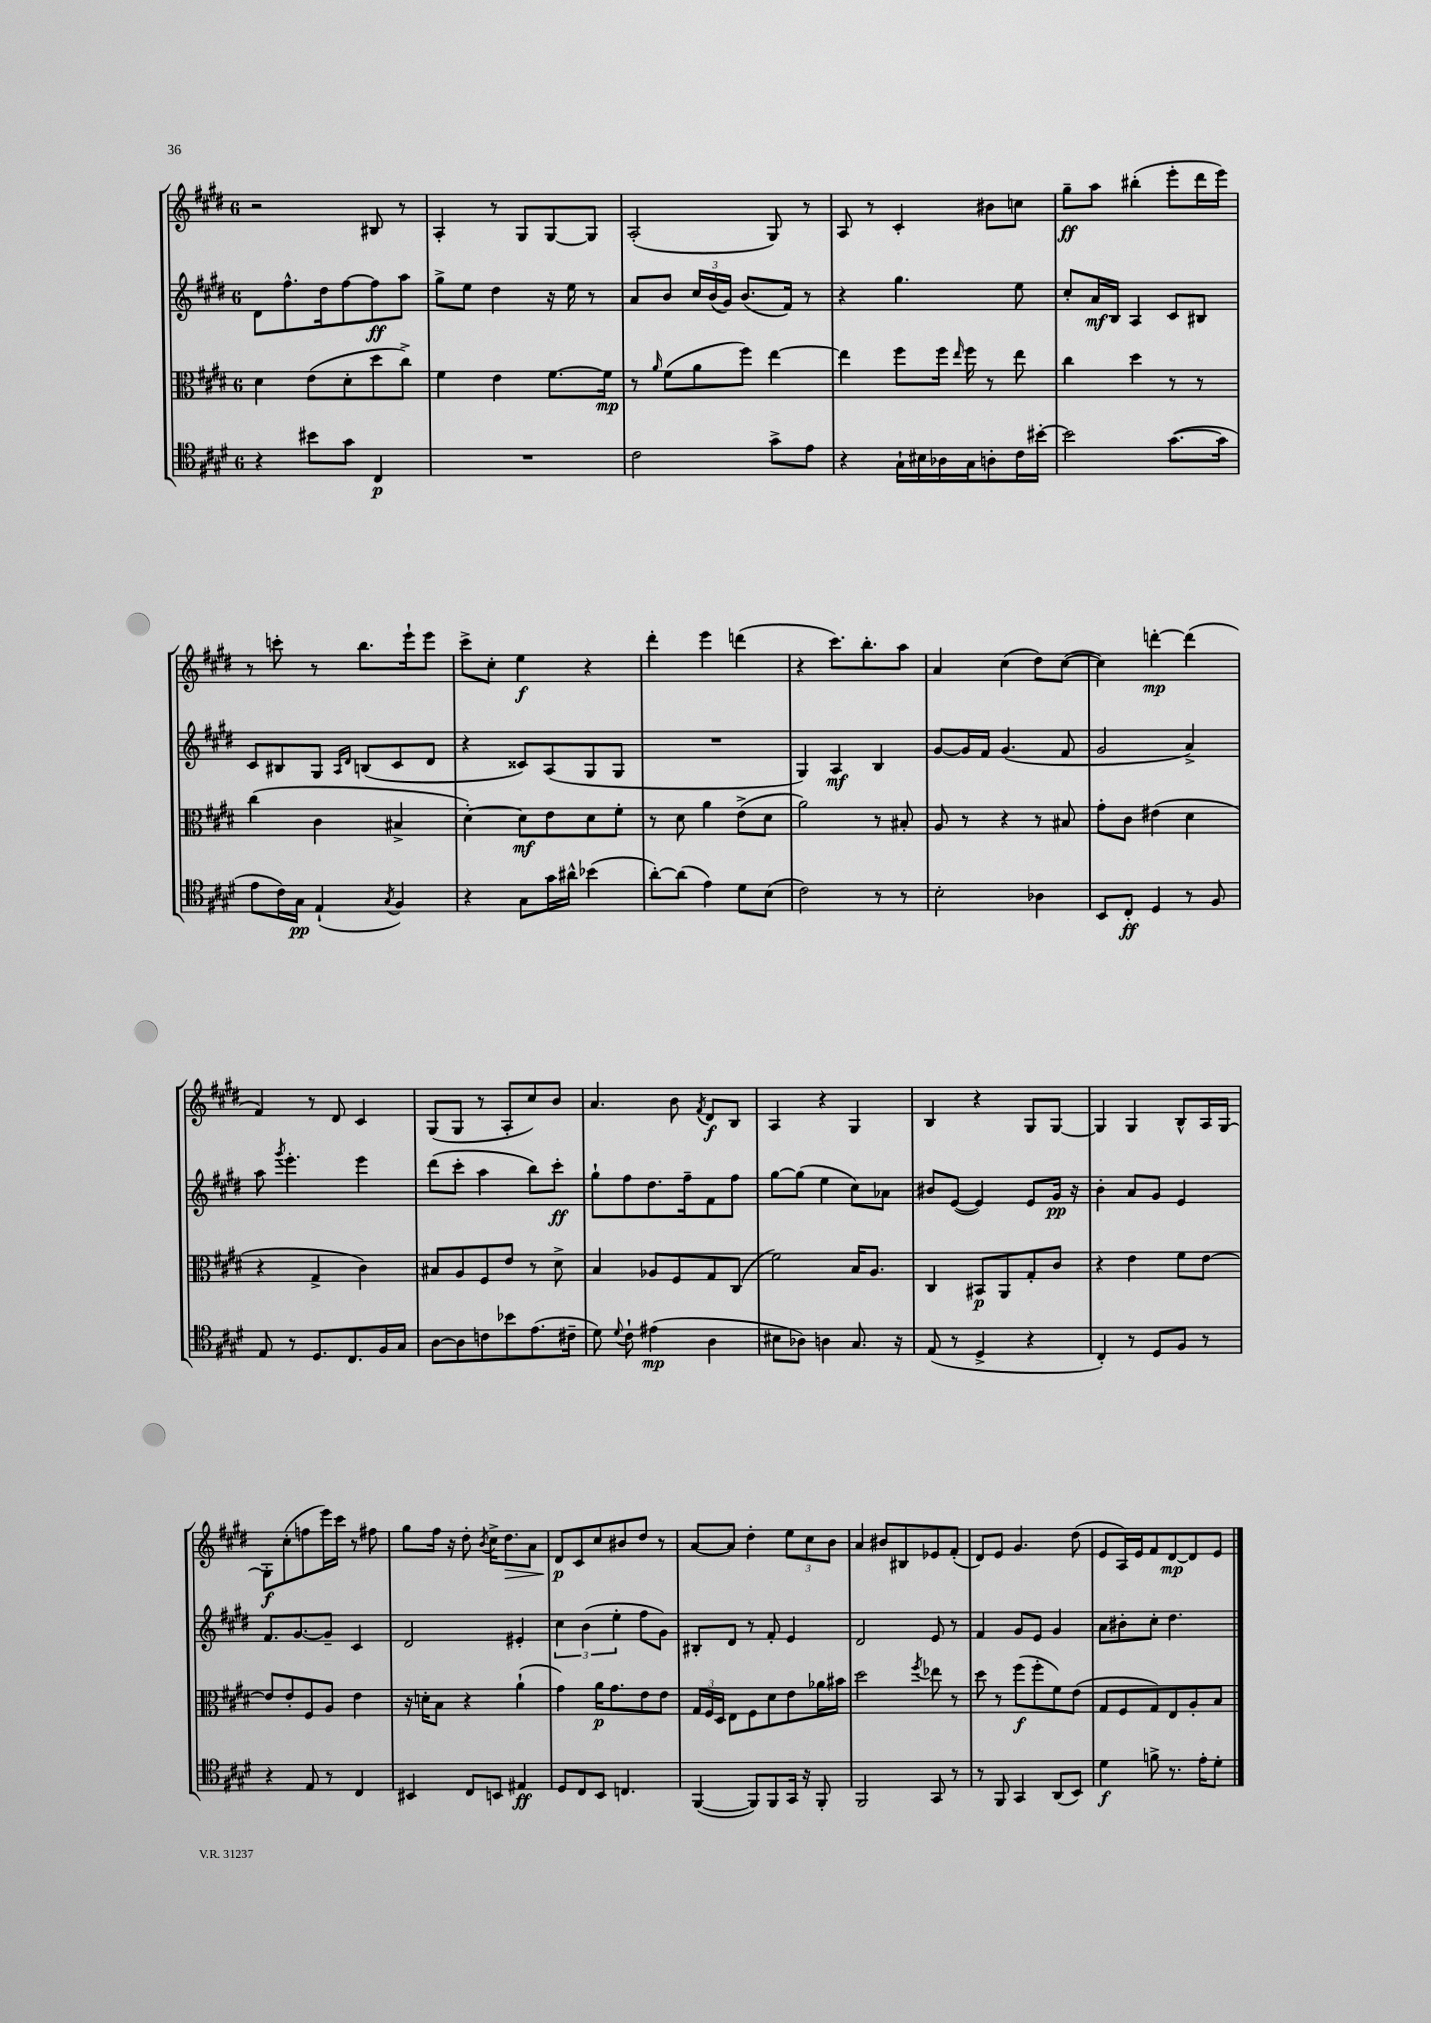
<<
\new StaffGroup <<
\new Staff = "s0" {
    \clef treble \key e \major \once \override Staff.TimeSignature.style = #'single-digit \time 6/8
    \autoBeamOff r2 bis8 r8 |
    a4-. r8 gis8[ gis8~ gis8] |
    a2-.( gis8) r8 |
    a8 r8 cis'4-. bis'8[ c''8] |
    gis''8[--\ff a''8] bis''4-.( e'''8[-. dis'''16 e'''16]) |
    r8 c'''8-. r8 b''8.[ e'''16-! e'''8] |
    cis'''8[-> cis''8]-. e''4\f r4 |
    dis'''4-. e'''4 d'''4( |
    r4 cis'''8.[) b''8.-. a''8] |
    a'4 cis''4( dis''8[) cis''8]~( |
    cis''4) d'''4~-.\mp d'''4( |
    fis'4) r8 dis'8 cis'4 |
    gis8[( gis8] r8 a8[-. cis''8) b'8] |
    a'4. b'8 \acciaccatura { fis'8 } dis'8[\f b8] |
    a4 r4 gis4 |
    b4 r4 gis8[ gis8]~ |
    gis4 gis4 b8[-^ a16 gis16]~ |
    gis8[-.\f cis''8-.( f''8 e'''16) cis'''16] r8 fis''8 |
    gis''8[ fis''16] r16 dis''8-. \acciaccatura { b'8 } cis''16[-> dis''8.\> a'8] |
    dis'8[\p\! cis'8 cis''8 bis'8 dis''8] r8 |
    a'8[~ a'8] dis''4-. \tuplet 3/2 { e''8[ cis''8 b'8] } |
    a'4 bis'8[ bis8 ees'8 fis'8]-.( |
    dis'8[) e'8] gis'4. dis''8( |
    e'8[ a16) e'16 fis'8 dis'8~\mp dis'8 e'8] \bar "|." |
}
\new Staff = "s1" {
    \clef treble \key e \major \once \override Staff.TimeSignature.style = #'single-digit \time 6/8
    \autoBeamOff dis'8[ fis''8.-^ dis''16 fis''8~ fis''8\ff a''8] |
    gis''8[-> e''8] dis''4 r16 e''16 r8 |
    a'8[ b'8] \tuplet 3/2 { cis''16[ b'16( gis'16]) } b'8.[( fis'16]) r8 |
    r4 gis''4. e''8 |
    cis''8[-. a'16\mf b16] a4 cis'8[ bis8] |
    cis'8[ bis8 gis8] \grace { a16[ dis'16] } b8[( cis'8 dis'8] |
    r4 cisis'8[) a8( gis8 gis8] |
    R2. |
    gis4) a4\mf b4 |
    gis'8[~ gis'16 fis'16] gis'4.( fis'8 |
    gis'2 a'4->) |
    a''8 \acciaccatura { gis'''8 } e'''4.-. e'''4 |
    dis'''8[( cis'''8]-. a''4 b''8[) cis'''8]-.\ff |
    gis''8[-! fis''8 dis''8. fis''16-- fis'8 fis''8] |
    gis''8[~ gis''8]( e''4 cis''8[) aes'8] |
    bis'8[ e'8]~( e'4) e'8[ gis'16]\pp r16 |
    b'4-. a'8[ gis'8] e'4 |
    fis'8.[ gis'8.~ gis'8]-- cis'4 |
    dis'2 eis'4-. |
    \tuplet 3/2 { cis''4 b'4( e''4-. } fis''8[ gis'8]) |
    bis8[-. dis'8] r8 fis'8-. e'4 |
    dis'2 e'8 r8 |
    fis'4 gis'8[ e'8] gis'4 |
    a'8[ bis'8-. cis''8]-. dis''4. \bar "|." |
}
\new Staff = "s2" {
    \clef alto \key e \major \once \override Staff.TimeSignature.style = #'single-digit \time 6/8
    \autoBeamOff dis'4 e'8[( dis'8-. dis''8 cis''8]->) |
    fis'4 e'4 fis'8.[~ fis'16]\mp |
    r8 \grace { a'16 } fis'8[( a'8 fis''8]) e''4~ |
    e''4 fis''8[ fis''16] \grace { e''16 } fis''16 r8 e''8 |
    cis''4 dis''4 r8 r8 |
    cis''4( cis'4 bis4-> |
    dis'4~-.) dis'8[\mf e'8 dis'8 fis'8]-. |
    r8 dis'8 a'4 e'8[->( dis'8] |
    a'2) r8 bis8-. |
    a8 r8 r4 r8 bis8 |
    gis'8[-. cis'8] eis'4( dis'4 |
    r4 gis4-> cis'4) |
    bis8[ a8 fis8 e'8] r8 dis'8-> |
    b4 aes8[ fis8 gis8 cis8]( |
    fis'2) b16[ a8.] |
    cis4 bis,8[\p a,8 gis8-. cis'8] |
    r4 e'4 fis'8[ e'8]~ |
    e'8[ e'8-. fis8 a8] e'4 |
    r16 d'16[-. b8] r4 a'4-!( |
    gis'4) a'16[\p gis'8. e'8 e'8] |
    \tuplet 3/2 { gis16[ fis16 dis16] } e8[ fis8 dis'8 e'8 aes'16 bis'16] |
    dis''2 \acciaccatura { fis''8 } ees''8 r8 |
    dis''8 r8 fis''8[\f( fis''8-. fis'8) e'8]( |
    gis8[ fis8 gis8) e8 a8-. b8] \bar "|." |
}
\new Staff = "s3" {
    \clef tenor \key e \major \once \override Staff.TimeSignature.style = #'single-digit \time 6/8
    \autoBeamOff r4 bis'8[ gis'8] cis4\p |
    R2. |
    cis'2 gis'8[-> e'8] |
    r4 gis16[-! bis16 aes16 gis16 a8-. cis'16 bis'16]~-. |
    bis'2 gis'8.[~( gis'16] |
    e'8[ cis'16) gis16]\pp e4-!( \acciaccatura { gis8 } fis4) |
    r4 gis8[ gis'16 ais'16]-^ bes'4( |
    a'8[~-.) a'8]( e'4) dis'8[ b8]( |
    cis'2) r8 r8 |
    b2-. aes4 |
    b,8[ cis8]-.\ff dis4 r8 fis8 |
    e8 r8 dis8.[ cis8. fis16 gis16] |
    a8[~ a8 c'8 bes'8 e'8.( cis'16]-- |
    dis'8) \appoggiatura { dis'8 } cis'8-! eis'4\mp( a4 |
    bis8[ aes8]) a4 gis8. r16 |
    e8( r8 dis4-> r4 |
    cis4-.) r8 dis8[ fis8] r8 |
    r4 e8 r8 cis4 |
    bis,4 cis8[ b,8] eis4\ff |
    dis8[ cis8 b,8] c4. |
    fis,4~( fis,8[) fis,8 gis,16] r16 fis,8-. |
    fis,2 gis,8 r8 |
    r8 fis,8 gis,4 a,8[( b,8]) |
    dis'4\f f'8-> r8. e'16[-. dis'8]-. \bar "|." |
}
>>
>>
\layout { \context { \Score \remove "Bar_number_engraver" } }
